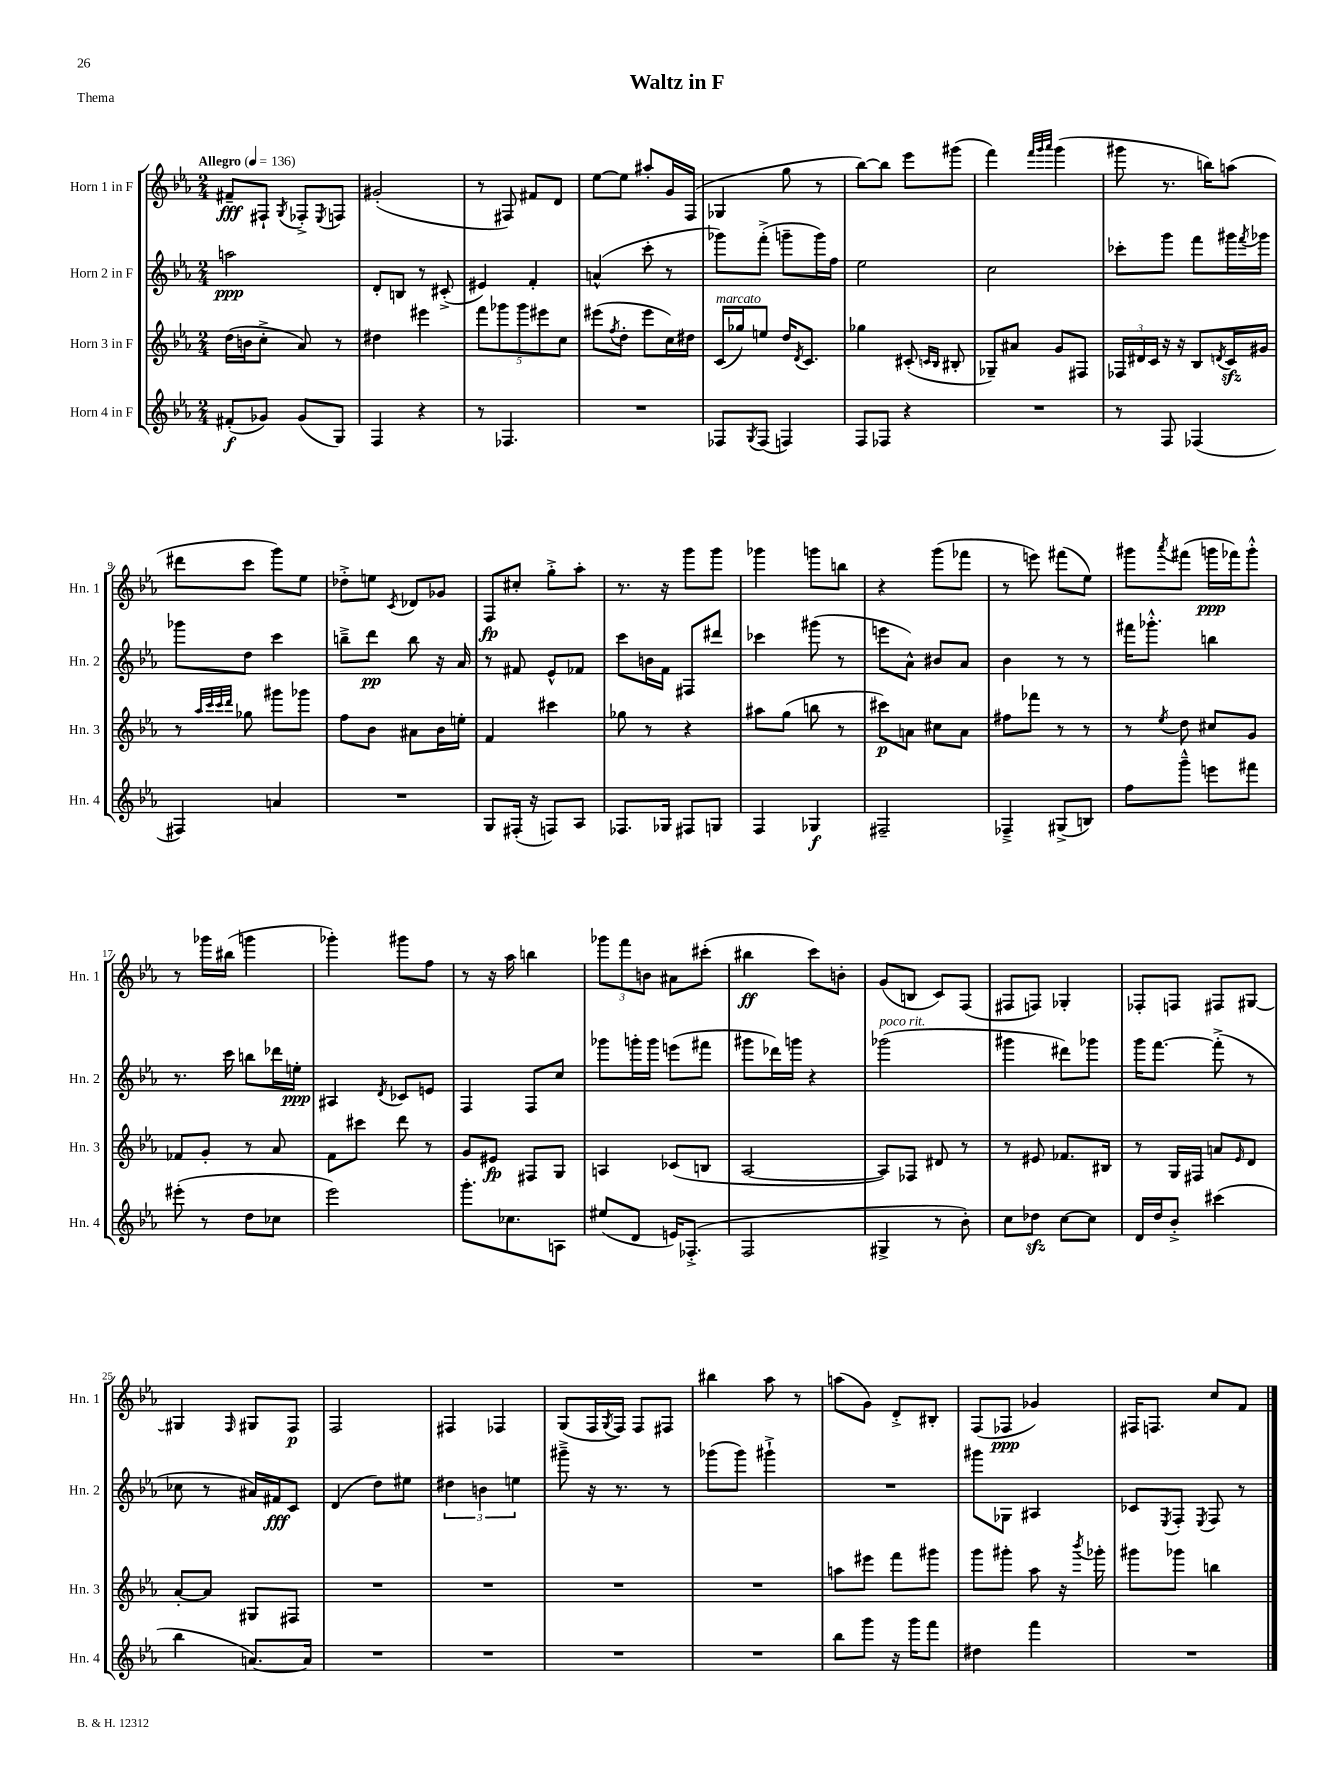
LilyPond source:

\header { title = "Waltz in F" piece = "Thema" }
<<
\new StaffGroup <<
\new Staff = "s0" \with { instrumentName = "Horn 1 in F" shortInstrumentName = "Hn. 1" } {
    \clef treble \key ees \major \numericTimeSignature \time 2/4 \tempo "Allegro" 4 = 136
    fis'8--\fff fis8-! \acciaccatura { g8 } fes8-.-> \acciaccatura { ees8 } f8 |
    gis'2-.( |
    r8 fis8) fis'8 d'8 |
    ees''8~ ees''8 ais''8-. g'16 f16( |
    ges4 g''8 r8 |
    bes''8~) bes''8 ees'''8 gis'''8( |
    f'''4) \grace { f'''32 g'''32 aes'''32 } g'''4( |
    gis'''8 r8. b''16) a''8( |
    dis'''8 c'''8 g'''8) ees''8 |
    des''8-.-> e''8 \acciaccatura { c'8 } des'8 ges'8 |
    f8\fp cis''8-. g''8-.-> aes''8-. |
    r8. r16 g'''8 g'''8 |
    ges'''4 g'''8 b''8 |
    r4 g'''8( fes'''8 |
    r8 e'''8) fis'''8( ees''8) |
    gis'''8 \acciaccatura { aes'''8 } fis'''8( g'''16\ppp fes'''16) g'''8-.-^ |
    r8 ges'''16 bis''16( g'''4 |
    ges'''4-.) gis'''8 f''8 |
    r8 r16 aes''16 b''4 |
    \tuplet 3/2 { ges'''8 f'''8 b'8 } ais'8 cis'''8-.( |
    bis''4\ff c'''8) b'8-. |
    g'8( b8 c'8) f8( |
    fis8 f8) ges4-. |
    fes8-. f8 fis8 gis8~ |
    gis4 \grace { f16 } gis8 f8\p |
    f2 |
    fis4 fes4 |
    g8( f16 \acciaccatura { g8 } f16) f8 fis8 |
    bis''4 aes''8 r8 |
    a''8( g'8) d'8-.-> bis8-. |
    f8( fes8\ppp ges'4) |
    fis16 f8. c''8 f'8 \bar "|." |
}
\new Staff = "s1" \with { instrumentName = "Horn 2 in F" shortInstrumentName = "Hn. 2" } {
    \clef treble \key ees \major \numericTimeSignature \time 2/4
    a''2\ppp |
    d'8-. b8 r8 cis'8-.->( |
    eis'4) f'4-. |
    a'4-^( c'''8-. r8 |
    ges'''8) f'''8-.->( g'''8-- g'''16) f''16 |
    ees''2 |
    c''2 |
    ces'''8-. g'''8 f'''8 gis'''16 \acciaccatura { f'''8 } ges'''16 |
    ges'''8 d''8 c'''4 |
    b''8---> d'''8\pp b''8 r16 aes'16 |
    r8 fis'8 ees'8-^ fes'8 |
    c'''8 b'16 f'16 fis8 dis'''8 |
    ces'''4 gis'''8( r8 |
    e'''8 aes'8-^) bis'8 aes'8 |
    bes'4 r8 r8 |
    fis'''16 ges'''8.-.-^ b''4 |
    r8. c'''16 b''8 des'''16 e''16-.\ppp |
    ais4 \acciaccatura { d'8 } ces'8 e'8 |
    f4 f8 c''8 |
    ges'''8 g'''16-. g'''16 e'''8( fis'''8 |
    gis'''8 des'''16) g'''16 r4 |
    ges'''2^\markup { \italic "poco rit." }( |
    gis'''4 dis'''8) ges'''8 |
    g'''16 f'''8.~ f'''8-.->( r8 |
    ces''8 r8 ais'16) fis'16\fff c'8 |
    d'4( d''8) eis''8 |
    \tuplet 3/2 { dis''4 b'4 e''4 } |
    gis'''8---> r16 r8. r8 |
    ges'''8( ges'''8) gis'''4-!-> |
    R2 |
    gis'''8 ges8 ais4 |
    ces'8 \acciaccatura { ees8 } f8-. \acciaccatura { ees8 } f8 r8 \bar "|." |
}
\new Staff = "s2" \with { instrumentName = "Horn 3 in F" shortInstrumentName = "Hn. 3" } {
    \clef treble \key ees \major \numericTimeSignature \time 2/4
    d''16( b'16 c''8-.-> aes'8) r8 |
    dis''4 eis'''4 |
    \tuplet 5/4 { f'''8 ges'''8 ges'''8 eis'''8 c''8 } |
    eis'''8( \acciaccatura { f''8 } d''8-. eis'''8 c''16) dis''16 |
    c'16^\markup { \italic "marcato" }( ges''16) e''8 d''16 \acciaccatura { d'8 } c'8. |
    ges''4 cis'8-.( \grace { c'16 bes16 } bis8-. |
    ges8--) ais'8 g'8 fis8 |
    \tuplet 3/2 { fes16 dis'16 c'16 } r16 r16 bes8 \acciaccatura { d'8 } c'16\sfz gis'16 |
    r8 \grace { aes''32 c'''32 c'''32 d'''32 } ges''8 gis'''8 ges'''8 |
    f''8 bes'8 ais'8 bes'16 e''16-. |
    f'4 cis'''4 |
    ges''8 r8 r4 |
    ais''8 g''8( b''8 r8 |
    cis'''8\p) a'8 cis''8 a'8 |
    fis''8 fes'''8 r8 r8 |
    r8 \acciaccatura { ees''8 } d''8 cis''8 g'8 |
    fes'8 g'8-. r8 aes'8 |
    f'8 cis'''8 d'''8 r8 |
    g'8 eis'8\fp fis8 g8 |
    a4 ces'8( b8 |
    aes2~ |
    aes8) fes8 dis'8 r8 |
    r8 eis'8 fes'8. bis16 |
    r8 g16 fis16 a'8 \grace { ees'16 } d'8 |
    aes'8~-. aes'8 gis8 fis8 |
    R2 |
    R2 |
    R2 |
    R2 |
    a''8 eis'''8 f'''8 gis'''8 |
    g'''8 gis'''8-. aes''8 r16 \acciaccatura { bes'''8 } ges'''16-. |
    gis'''8 ges'''8 b''4 \bar "|." |
}
\new Staff = "s3" \with { instrumentName = "Horn 4 in F" shortInstrumentName = "Hn. 4" } {
    \clef treble \key ees \major \numericTimeSignature \time 2/4
    fis'8-.\f( ges'8) ges'8( g8) |
    f4 r4 |
    r8 fes4. |
    R2 |
    fes8 \acciaccatura { g8 } fes8( f4) |
    f8 fes8 r4 |
    R2 |
    r8 f8 fes4( |
    fis4) a'4 |
    R2 |
    g8 fis16-.( r16 f8) aes8 |
    fes8. ges16 fis8 g8 |
    f4 ges4\f |
    fis2-- |
    fes4---> gis8->( b8) |
    f''8 g'''8---^ e'''8 fis'''8 |
    eis'''8-.( r8 d''8 ces''8 |
    ees'''2) |
    g'''8.-. ces''8. a8 |
    eis''8( d'8 e'16) fes8.-.->( |
    f2 |
    gis4-> r8 bes'8-.) |
    c''8 des''8\sfz c''8~ c''8 |
    d'16 d''16 bes'8-.-> cis'''4( |
    bes''4 a'8.~) a'16 |
    R2 |
    R2 |
    R2 |
    R2 |
    bes''8 g'''8 r16 g'''16 f'''8 |
    dis''4 f'''4 |
    R2 \bar "|." |
}
>>
>>
